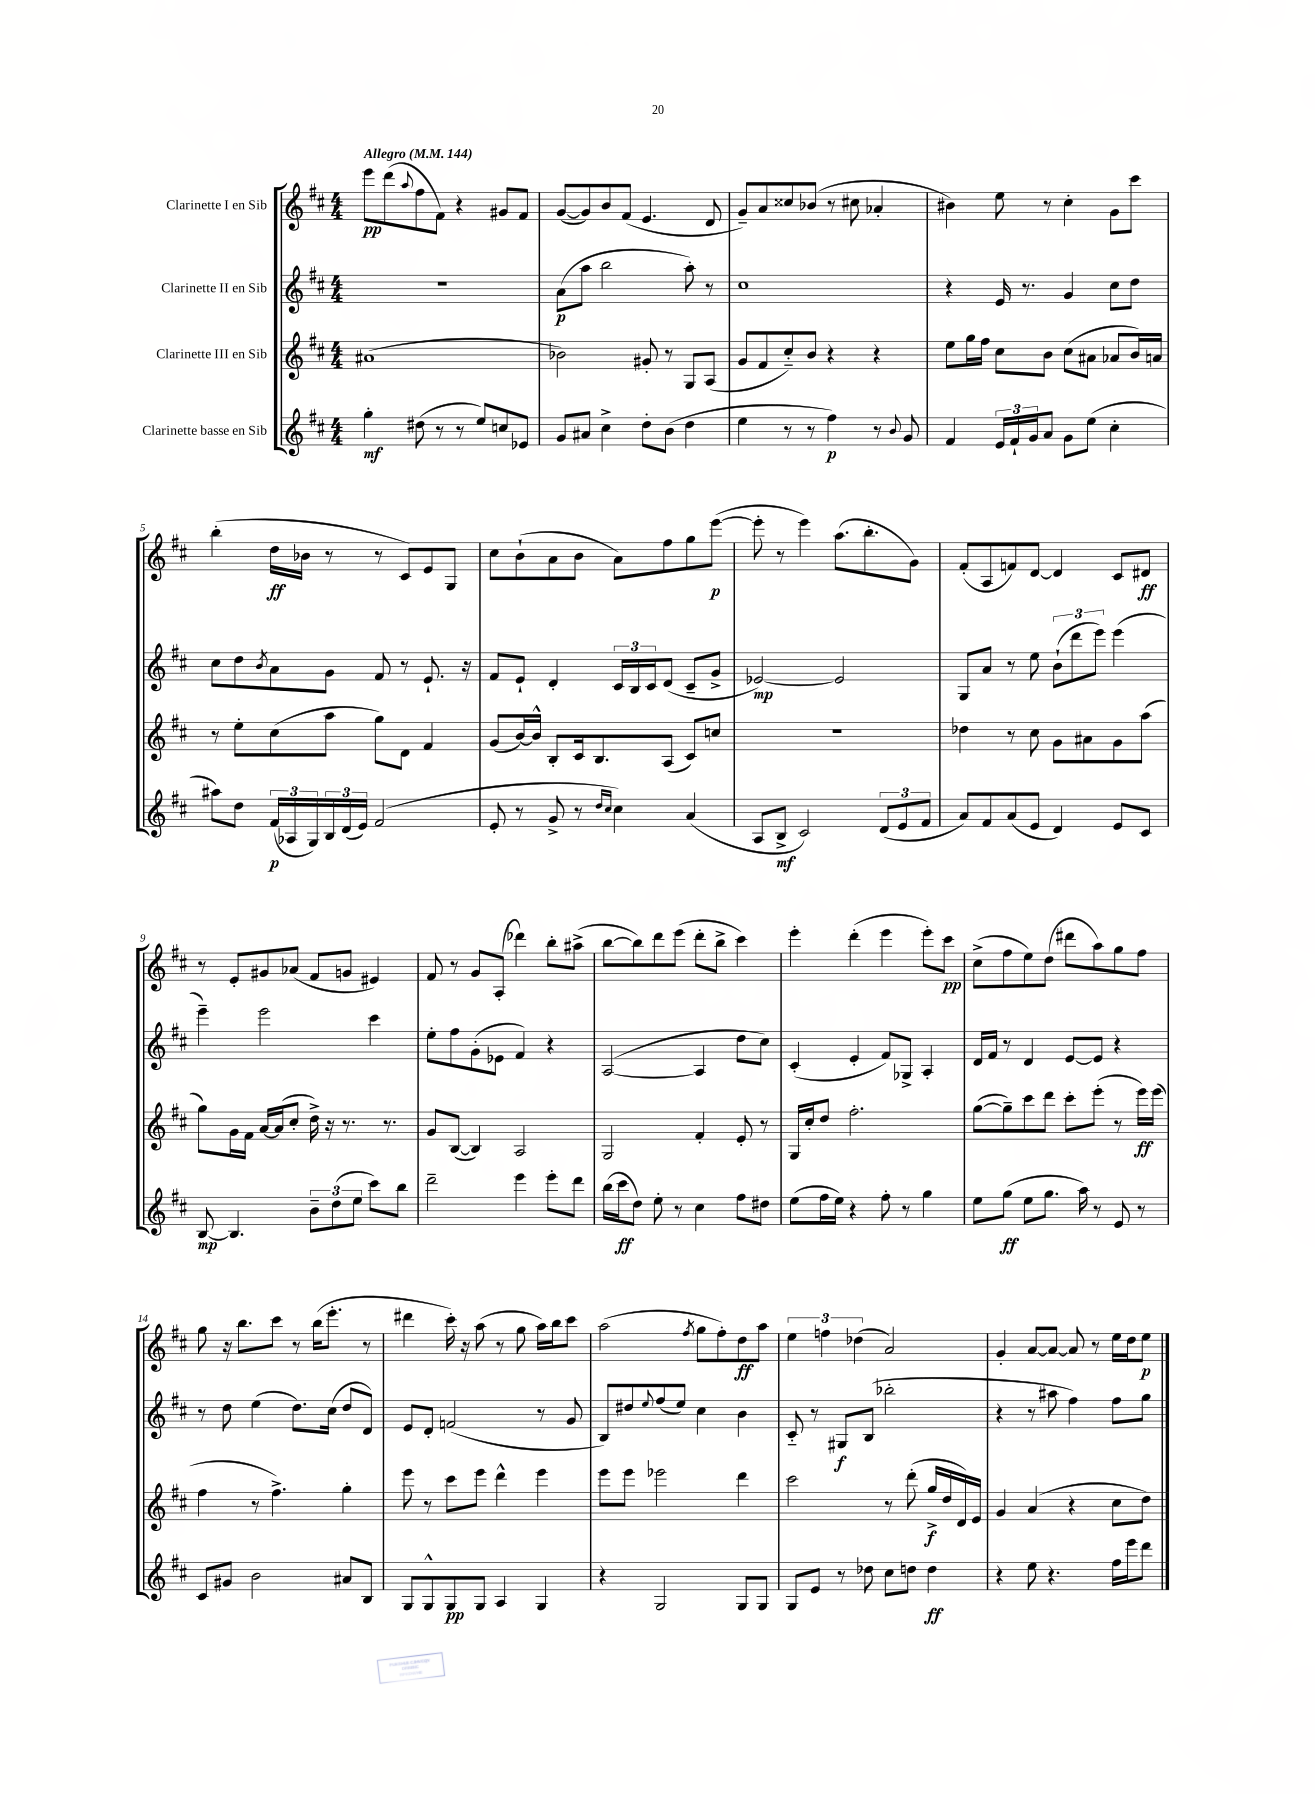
<<
\new StaffGroup <<
\new Staff = "s0" \with { instrumentName = "Clarinette I en Sib" } {
    \clef treble \key d \major \numericTimeSignature \time 4/4 \tempo "Allegro" 4 = 144
    e'''8\pp d'''8( \appoggiatura { a''8 } fis''8 fis'8) r4 gis'8 fis'8 |
    g'8~( g'8) b'8 fis'8( e'4. d'8 |
    g'8--) a'8 cisis''8 bes'8( r8 cis''8 aes'4-. |
    bis'4) e''8 r8 cis''4-. g'8 cis'''8 |
    b''4-.( d''16\ff bes'16 r8 r8 cis'8) e'8 g8 |
    cis''8 b'8-!( a'8 b'8 a'8) fis''8 g''8 e'''8~\p( |
    e'''8-. r8 e'''4) a''8.( b''8.-. g'8) |
    fis'8-.( a8 f'8) d'8~ d'4 cis'8 dis'8\ff |
    r8 e'8-. gis'8 aes'8( fis'8 g'8 eis'4) |
    fis'8 r8 g'8 a8-.( des'''4) b''8-. ais''8->( |
    b''8~ b''8) d'''8 e'''8( d'''8-. b''8-> cis'''4) |
    e'''4-. d'''4-.( e'''4 e'''8-.) cis'''8\pp |
    cis''8->( fis''8 e''8) d''8( dis'''8 a''8) g''8 fis''8 |
    g''8 r16 b''8. cis'''8 r8 b''16( e'''8.-. r8 |
    dis'''4 cis'''16-.) r16 a''8( r8 g''8 a''16) b''16 cis'''8 |
    a''2( \acciaccatura { fis''8 } g''8 fis''8-.) d''8\ff a''8 |
    \tuplet 3/2 { e''4 f''4 des''4( } a'2) |
    g'4-. a'8~ a'8~ a'8 r8 e''16 d''16 e''8\p \bar "|." |
}
\new Staff = "s1" \with { instrumentName = "Clarinette II en Sib" } {
    \clef treble \key d \major \numericTimeSignature \time 4/4
    R1 |
    a'8\p( a''8 b''2 a''8-.) r8 |
    cis''1 |
    r4 e'16 r8. g'4 cis''8 d''8 |
    cis''8 d''8 \acciaccatura { b'8 } a'8 g'8 fis'8 r8 e'8.-! r16 |
    fis'8 e'8-! d'4-. \tuplet 3/2 { cis'16 b16 cis'16 } d'8( cis'8-- g'8-> |
    ees'2~\mp) ees'2 |
    g8 a'8 r8 e''8 \tuplet 3/2 { b'8-!( d'''8 e'''8) } e'''4( |
    e'''4--) e'''2 cis'''4 |
    e''8-. fis''8 g'8-.( ees'8 fis'4) r4 |
    a2~( a4 d''8 cis''8) |
    cis'4-.( e'4-. fis'8) ges8-> a4-. |
    d'16 fis'16 r8 d'4 e'8~ e'8 r4 |
    r8 d''8 e''4( d''8.) cis''16( d''8 d'8) |
    e'8 d'8-. f'2( r8 g'8 |
    b8) dis''8 \appoggiatura { e''8 } fis''8( e''8) cis''4 b'4 |
    cis'8-_ r8 gis8\f b8( bes''2-. |
    r4 r8 ais''8 fis''4) fis''8 g''8 \bar "|." |
}
\new Staff = "s2" \with { instrumentName = "Clarinette III en Sib" } {
    \clef treble \key d \major \numericTimeSignature \time 4/4
    ais'1( |
    bes'2) gis'8-. r8 g8 a8( |
    g'8 fis'8 cis''8-_) b'8 r4 r4 |
    e''8 g''16 fis''16 cis''8 b'8 cis''8( ais'8 aes'8 b'16) a'16 |
    r8 e''8-. cis''8( a''8 g''8) d'8 fis'4 |
    g'8( b'16~) b'16-^ b8-. cis'16 b8. a8( cis'8) c''8 |
    R1 |
    des''4 r8 cis''8 g'8 ais'8 g'8 a''8( |
    g''8) g'16 fis'16 a'16~ a'16( cis''8-. d''16->) r16 r8. r8. |
    g'8 b8~( b4) a2 |
    g2 fis'4-. e'8-. r8 |
    g16 cis''16-. d''8 fis''2.-. |
    g''8~( g''8--) cis'''8 d'''8 cis'''8-. e'''8-.( r8 e'''16\ff) e'''16( |
    fis''4 r8 fis''4.->) g''4-. |
    e'''8 r8 cis'''8 e'''8 d'''4-^ e'''4 |
    e'''8 e'''8 ees'''2 d'''4 |
    cis'''2 r8 d'''8-.( g''16->\f d''16 d'16) e'16 |
    g'4 a'4( r4 cis''8 d''8) \bar "|." |
}
\new Staff = "s3" \with { instrumentName = "Clarinette basse en Sib" } {
    \clef treble \key d \major \numericTimeSignature \time 4/4
    g''4-.\mf dis''8( r8 r8 e''8) c''8 ees'8 |
    g'8 ais'8 cis''4-> d''8-. b'8( d''4 |
    e''4 r8 r8 fis''4\p) r8 \appoggiatura { b'8 } g'8 |
    fis'4 \tuplet 3/2 { e'16 fis'16-! g'16 } a'8 g'8 e''8( cis''4-. |
    ais''8) d''8 \tuplet 3/2 { fis'16\p( aes16 g16) } \tuplet 3/2 { b16 d'16( e'16) } fis'2( |
    e'8-. r8 g'8-> r8 \grace { d''16 cis''16 } cis''4) a'4( |
    a8 b8->\mf cis'2) \tuplet 3/2 { d'8( e'8 fis'8 } |
    a'8) fis'8 a'8( e'8 d'4) e'8 cis'8 |
    b8~\mp b4. \tuplet 3/2 { b'8-- d''8( e''8 } cis'''8) b''8 |
    d'''2-- e'''4 e'''8-. d'''8 |
    b''16( cis'''16\ff d''8) e''8-. r8 cis''4 fis''8 dis''8 |
    e''8( fis''16 e''16) r4 fis''8-. r8 g''4 |
    e''8 g''8\ff( e''8 g''8. a''16) r8 e'8 r8 |
    cis'8 gis'8 b'2 ais'8 b8 |
    g8 g8-^ g8\pp g8 a4 g4 |
    r4 g2 g8 g8 |
    g8 e'8 r8 des''8 cis''8 d''8 d''4\ff |
    r4 e''8 r4. fis''16 e'''16 d'''8 \bar "|." |
}
>>
>>
